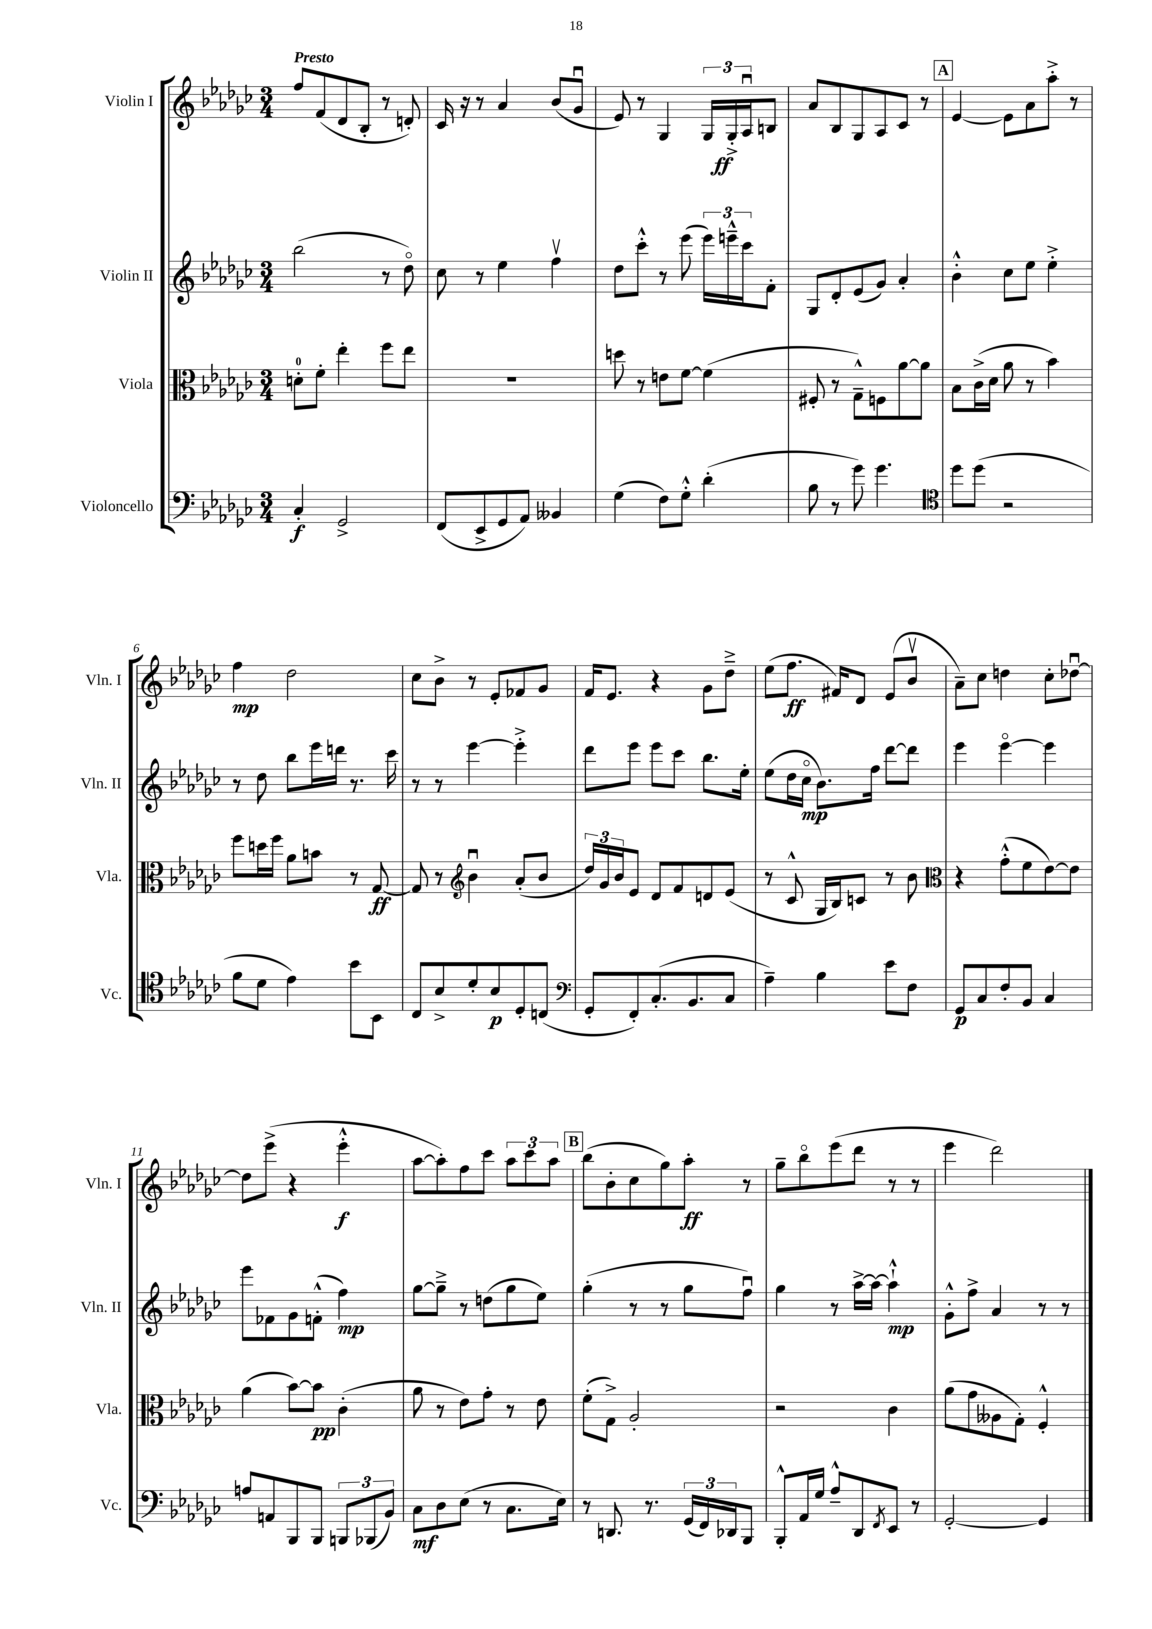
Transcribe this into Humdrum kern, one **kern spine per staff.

**kern	**dynam	**kern	**dynam	**kern	**dynam	**kern	**dynam
*part4	*part4	*part3	*part3	*part2	*part2	*part1	*part1
*staff4	*staff4	*staff3	*staff3	*staff2	*staff2	*staff1	*staff1
*I"Violoncello	*	*I"Viola	*	*I"Violin II	*	*I"Violin I	*
*I'Vc.	*	*I'Vla.	*	*I'Vln. II	*	*I'Vln. I	*
*clefF4	*	*clefC3	*	*clefG2	*	*clefG2	*
*k[b-e-a-d-g-c-]	*	*k[b-e-a-d-g-c-]	*	*k[b-e-a-d-g-c-]	*	*k[b-e-a-d-g-c-]	*
*M3/4	*	*M3/4	*	*M3/4	*	*M3/4	*
=1	=1	=1	=1	=1	=1	=1	=1
!	!	!	!	!	!	!LO:TX:a:B:t=Presto	!
4C-'/	f	8dn'\L	.	(2bb-\	.	8ff/L	.
.	.	8f'\J	.	.	.	(8f/	.
2GG-^/	.	4ee-'\	.	.	.	8d-/	.
.	.	.	.	.	.	8B-'/J	.
.	.	8ff\L	.	8r	.	8r	.
.	.	8ee-\J	.	8dd-\)	.	8dn'/)	.
=2	=2	=2	=2	=2	=2	=2	=2
(8FF/L	.	2.r	.	8cc-\	.	16c-/	.
.	.	.	.	.	.	16r	.
8EE-^/	.	.	.	8r	.	8r	.
8GG-/	.	.	.	4ee-\	.	4a-/	.
8AA-/J)	.	.	.	.	.	.	.
4BB--X/	.	.	.	4ffv\	.	(8b-/L	.
.	.	.	.	.	.	8g-u/J	.
=3	=3	=3	=3	=3	=3	=3	=3
(4G-\	.	8ddn\	.	8dd-\L	.	8e-/)	.
.	.	8r	.	8ccc-'^^\J	.	8r	.
8F\L)	.	8en\L	.	8r	.	4G-/	.
8G-'^^\J	.	[8f\J	.	(8eee-\	.	.	.
(4d-'\	.	(4f\]	.	24eee-\LL)	.	24G-/LL	.
.	.	.	.	24eeen~^^\	.	24G-'^/	ff
.	.	.	.	24ccc-\J	.	24A-u/J	.
.	.	.	.	8f'\J	.	8Bn/J	.
=4	=4	=4	=4	=4	=4	=4	=4
8B-\	.	8F#X'/	.	8G-/L	.	8a-/L	.
8r	.	8r	.	8d-'/	.	8B-/	.
8g-\)	.	8G-~^^\L)	.	(8e-/	.	8G-/	.
4.g-\	.	8Fn\	.	8g-/J)	.	8A-/	.
.	.	[8a-\	.	4a-'/	.	8c-/J	.
.	.	8a-\J]	.	.	.	8r	.
!!LO:REH:place=s1:t=A
=5	=5	=5	=5	=5	=5	=5	=5
*clefC4	*	*	*	*	*	*	*
8dd-\L	.	8B-\L	.	4b-'^^\	.	[4e-/	.
(8dd-\J	.	(16c-^\L	.	.	.	.	.
.	.	16d-\JJ	.	.	.	.	.
2r	.	8a-\	.	8cc-\L	.	8e-\L]	.
.	.	8r	.	8ee-\J	.	8a-\	.
.	.	4b-\)	.	4ee-'^\	.	8aa-'^\J	.
.	.	.	.	.	.	8r	.
!!LO:LB:g=z
=6	=6	=6	=6	=6	=6	=6	=6
8f\L	.	8ff\L	.	8r	.	4ff\	mp
8d-\J	.	16ddn\L	.	8dd-\	.	.	.
.	.	16ff\JJ	.	.	.	.	.
4e-\)	.	8a-\L	.	8bb-\L	.	2dd-\	.
.	.	8bn\J	.	16eee-\L	.	.	.
.	.	.	.	16dddn\JJ	.	.	.
8b-\L	.	8r	.	8.r	.	.	.
8BB-\J	.	[8G-/	ff	.	.	.	.
.	.	.	.	16ccc-\	.	.	.
=7	=7	=7	=7	=7	=7	=7	=7
8C-/L	.	8G-/]	.	8r	.	8cc-\L	.
8B-^/	.	8r	.	8r	.	8b-^\J	.
*	*	*clefG2	*	*	*	*	*
8d-'/	.	4b-u\	.	[4eee-\	.	8r	.
8B-/	p	.	.	.	.	8e-'/L	.
8D-'/	.	(8a-'/L	.	4eee-'^\]	.	8f-X/	.
(8Cn/J	.	8b-/J	.	.	.	8g-/J	.
=8	=8	=8	=8	=8	=8	=8	=8
*clefF4	*	*	*	*	*	*	*
8GG-'/L	.	24dd-/LL)	.	8ddd-\L	.	16f/KL	.
.	.	24g-/	.	.	.	.	.
.	.	.	.	.	.	8.e-/J	.
.	.	24b-/J	.	.	.	.	.
8FF'/)	.	8e-/J	.	8eee-\J	.	.	.
(8.C-'/	.	8d-/L	.	8eee-\L	.	4r	.
.	.	8f/	.	8ccc-\J	.	.	.
8.BB-/	.	.	.	.	.	.	.
.	.	8dn/	.	8.bb-\L	.	8g-\L	.
8C-/J	.	(8e-/J	.	.	.	8dd-~^\J	.
.	.	.	.	16ee-'\Jk	.	.	.
=9	=9	=9	=9	=9	=9	=9	=9
4A-~\)	.	8r	.	(8ee-\L	.	(8ee-\L	.
.	.	8c-^^/	.	16dd-\L	.	8.ff\J	ff
.	.	.	.	16cc-\JJ	mp	.	.
4B-\	.	16G-/LL	.	8.b-\L)	.	.	.
.	.	16B-/J)	.	.	.	16f#X/KL)	.
.	.	8cn/J	.	.	.	8d-/J	.
.	.	.	.	16ff\Jk	.	.	.
8e-\L	.	8r	.	[8ddd-\L	.	(8e-/L	.
8F\J	.	8b-\	.	8ddd-\J]	.	8b-v/J	.
=10	=10	=10	=10	=10	=10	=10	=10
*	*	*clefC3	*	*	*	*	*
8GG-/L	p	4r	.	4eee-\	.	8a-~\L)	.
8C-/	.	.	.	.	.	8cc-\J	.
8F'/	.	(8g-'^^\L	.	[4eee-\	.	4ddn\	.
8BB-/J	.	8f\	.	.	.	.	.
4C-/	.	[8e-\)	.	4eee-\]	.	8cc-'\L	.
.	.	8e-\J]	.	.	.	[8dd-Xu\J	.
!!LO:LB:g=z
=11	=11	=11	=11	=11	=11	=11	=11
8An/L	.	(4a-\	.	8eee-\L	.	8dd-\L]	.
8AAn/	.	.	.	8f-X\	.	(8eee-^\J	.
8BBB-/	.	[8b-\L)	.	8g-\	.	4r	.
8BBB-/J	.	8b-\J]	pp	(8fn'^^\J	.	.	.
12BBBn/L	.	(4c-'\	.	4ff\)	mp	4eee-'^^\	f
(12BBB-X/	.	.	.	.	.	.	.
12BB-/J)	.	.	.	.	.	.	.
=12	=12	=12	=12	=12	=12	=12	=12
8C-\L	mf	8a-\	.	[8gg-\L	.	[8aa-\L	.
8D-\	.	8r	.	8gg-~^\J]	.	8aa-'\])	.
(8E-\J	.	8e-\L)	.	8r	.	8ff\	.
8r	.	8g-'\J	.	(8ddn\L	.	8ccc-\J	.
8.C-\L	.	8r	.	8gg-\	.	12aa-\L	.
.	.	.	.	.	.	12ccc-\	.
.	.	8e-\	.	8ee-\J)	.	.	.
.	.	.	.	.	.	12aa-\J	.
16E-\Jk)	.	.	.	.	.	.	.
!!LO:REH:place=s1:t=B
=13	=13	=13	=13	=13	=13	=13	=13
8r	.	(8f'\L	.	(4gg-'\	.	(8bb-\L	.
8.DDn/	.	8G-^\J)	.	.	.	8b-'\	.
.	.	2A-'/	.	8r	.	8cc-\	.
8.r	.	.	.	.	.	.	.
.	.	.	.	8r	.	8gg-\)	.
(24GG-/LL	.	.	.	8gg-\L	.	8aa-'\J	ff
24FF/)	.	.	.	.	.	.	.
24DD-X/J	.	.	.	.	.	.	.
8BBB-/J	.	.	.	8ffu\J)	.	8r	.
=14	=14	=14	=14	=14	=14	=14	=14
8BBB-'^^/L	.	2r	.	4gg-\	.	8gg-~\L	.
16AA-/L	.	.	.	.	.	8bb-\	.
16G-/JJ	.	.	.	.	.	.	.
8A-~^^/L	.	.	.	8r	.	(8eee-\	.
8DD-/	.	.	.	[16aa-^\LL	.	8ddd-\J	.
.	.	.	.	16aa-\JJ_	.	.	.
8qFF/	.	.	.	.	.	.	.
8EE-/J	.	4c-\	.	4aa-`^^\]	mp	8r	.
8r	.	.	.	.	.	8r	.
=15	=15	=15	=15	=15	=15	=15	=15
[2GG-'/	.	(8a-\L	.	8g-'^^\L	.	4eee-\	.
.	.	8g-\	.	8ff^\J	.	.	.
.	.	8A--X\	.	4a-/	.	2ddd-\)	.
.	.	8G-'\J)	.	.	.	.	.
4GG-/]	.	4F'^^/	.	8r	.	.	.
.	.	.	.	8r	.	.	.
==	==	==	==	==	==	==	==
*-	*-	*-	*-	*-	*-	*-	*-
